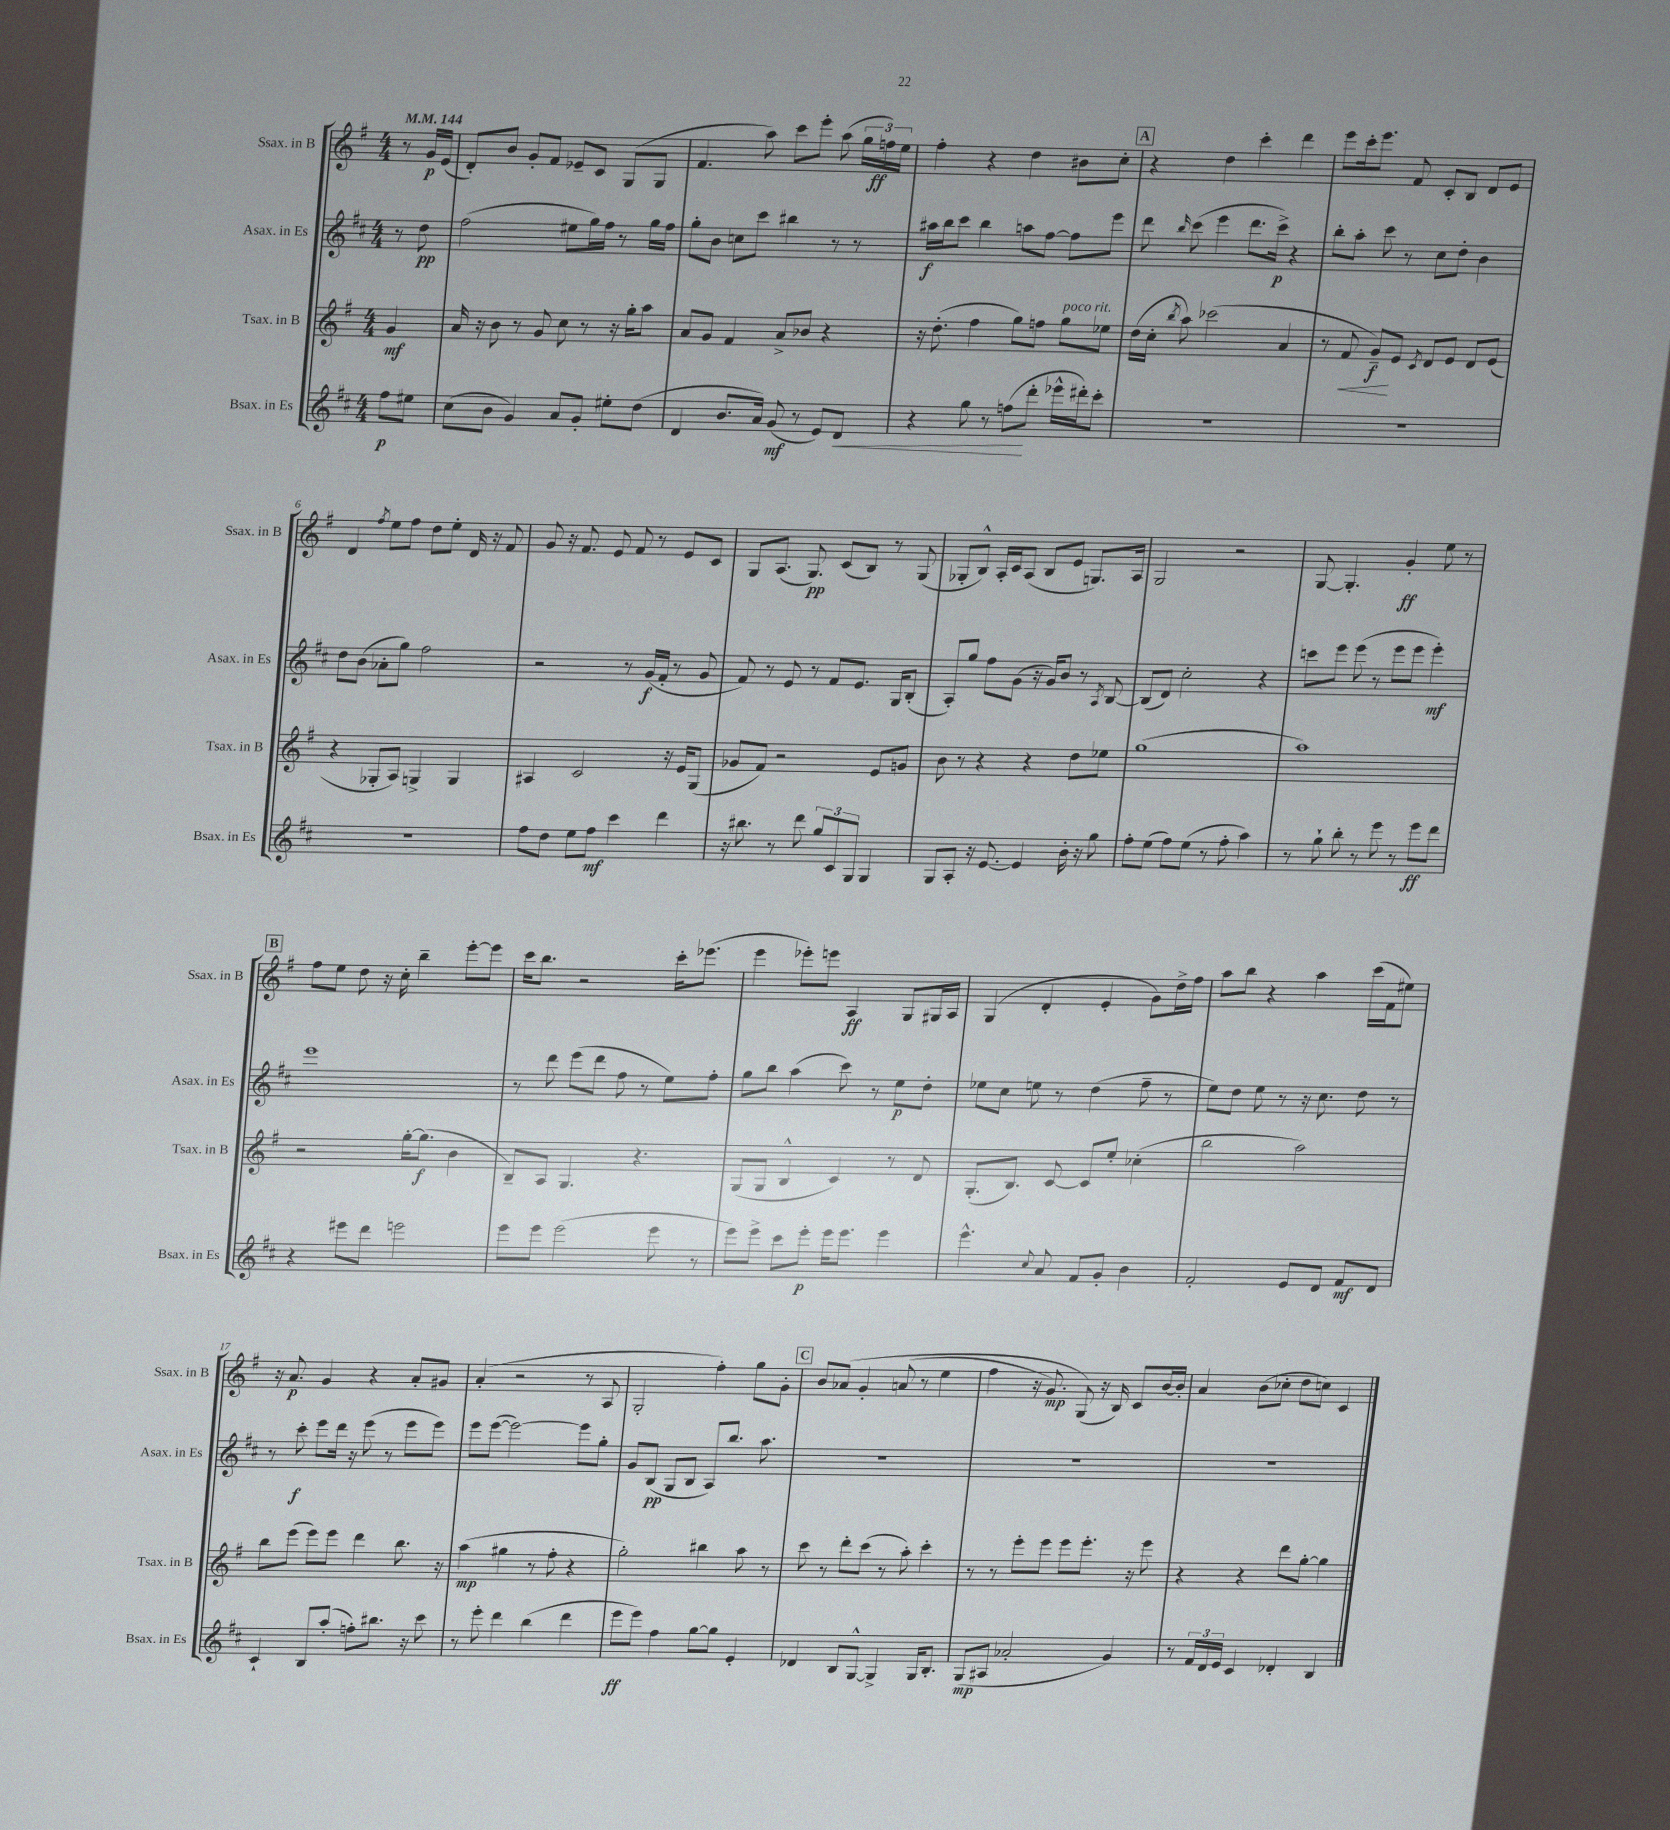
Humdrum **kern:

**kern	**dynam	**kern	**dynam	**kern	**dynam	**kern	**dynam
*part4	*part4	*part3	*part3	*part2	*part2	*part1	*part1
*staff4	*staff4	*staff3	*staff3	*staff2	*staff2	*staff1	*staff1
*I"Bsax. in Es	*	*I"Tsax. in B	*	*I"Asax. in Es	*	*I"Ssax. in B	*
*I'Bsax. in Es	*	*I'Tsax. in B	*	*I'Asax. in Es	*	*I'Ssax. in B	*
*clefG2	*	*clefG2	*	*clefG2	*	*clefG2	*
*k[f#c#]	*	*k[f#]	*	*k[f#c#]	*	*k[f#]	*
*M4/4	*	*M4/4	*	*M4/4	*	*M4/4	*
*MM144	*	*MM144	*	*MM144	*	*MM144	*
=	=	=	=	=	=	=	=
8ff#\L	p	4g/	mf	8r	.	8r	.
8ee#X\J	.	.	.	8dd\	pp	16g/LL	p
.	.	.	.	.	.	(16e/JJ	.
=1	=1	=1	=1	=1	=1	=1	=1
(8cc#\L	.	16a/	.	(2ff#\	.	8d'/L)	.
.	.	16r	.	.	.	.	.
8b\J	.	8b\	.	.	.	8b/J	.
4g/)	.	8r	.	.	.	8g'/L	.
.	.	8g/	.	.	.	8f#/J	.
8a/L	.	8cc\	.	8ee#X\L	.	8e-X~/L	.
8g'/J	.	8r	.	16gg\L)	.	8c/J	.
.	.	.	.	16ff#\JJ	.	.	.
8ee#X'\L	.	16r	.	8r	.	(8G/L	.
.	.	16gg'\KL	.	.	.	.	.
(8dd\J	.	8aa\J	.	16gg\LL	.	8G/J	.
.	.	.	.	16ff#\JJ	.	.	.
=2	=2	=2	=2	=2	=2	=2	=2
4d/	.	8a/L	.	8gg'\L	.	4.f#/	.
.	.	8g/J	.	8b\J	.	.	.
8.b/L	.	4f#/	.	8ccn\L	.	.	.
.	.	.	.	8ccc#\J	.	8aa\)	.
16a/Jk)	.	.	.	.	.	.	.
(8g/	mf	8a^/L	.	4bb#X\	.	8ccc\L	.
8r	.	8b-X/J	.	.	.	8eee'\J	.
8e/L)	.	4r	.	8r	.	(8aa\	.
!	!LO:HP:b	!	!	!	!	!	!
8d/J	<	.	.	8r	.	24gg\LL	.
.	.	.	.	.	.	24ffn\)	ff
.	.	.	.	.	.	24ee\JJ	.
=3	=3	=3	=3	=3	=3	=3	=3
4r	.	16r	.	16aa#X\LL	f	4ff#'\	.
.	.	(8.dd'\	.	16bb\J	.	.	.
.	.	.	.	8ccc#\J	.	.	.
8gg\	.	4ff#\	.	4bb\	.	4r	.
8r	.	.	.	.	.	.	.
(8ffn\L	.	8gg\L)	.	8aan\L	.	4dd\	.
8ddd'\J	[	8ffn\J	.	[8ff#\J	.	.	.
!	!	!LO:TX:a:i:t=poco rit.	!	!	!	!	!
16eee-X^^\LL	.	8gg\L	.	8ff#\L]	.	8b#X\L	.
16ddd#X'\J)	.	.	.	.	.	.	.
8ccc#'\J	.	8ee-X\J	.	8eee\J	.	8cc'\J	.
!!LO:REH:place=s1:t=A
=4	=4	=4	=4	=4	=4	=4	=4
1r	.	(16dd\LL	.	8ddd\	.	4r	.
.	.	16cc'\JJ	.	.	.	.	.
.	.	8qbb/	.	16qqbb/	.	.	.
.	.	8aa\)	.	(8ccc#\	.	.	.
.	.	(2ccc-X\	.	4eee\	.	4dd\	.
.	.	.	.	8.ddd\L	.	4ccc'\	.
.	.	.	.	16ccc#^\Jk)	p	.	.
.	.	4a/	.	4r	.	4ddd\	.
=5	=5	=5	=5	=5	=5	=5	=5
1r	.	8r	.	8bb'\L	.	8eee\L	.
!	!	!	!LO:HP:b	!	!	!	!
.	.	8f#/	<	8aa'\J	.	16ccc'\k	.
.	.	.	.	.	.	8.eee\J	.
.	.	8g~/L)	f	8ccc#\	.	.	.
.	.	8e/J	[	8r	.	8f#/	.
.	.	8qc/	.	.	.	.	.
.	.	8d/L	.	8cc#\L	.	8c'/L	.
.	.	8e/J	.	8dd'\J	.	8B/J	.
.	.	8d/L	.	4b\	.	8d/L	.
.	.	(8e/J	.	.	.	8e/J	.
!!LO:LB:g=z
=6	=6	=6	=6	=6	=6	=6	=6
1r	.	4r	.	8dd\L	.	4d/	.
.	.	.	.	(8b\J	.	.	.
.	.	.	.	.	.	8qff#/	.
.	.	8G-X'/L	.	8a-X'\L	.	8ee\L	.
.	.	8A/J)	.	8gg\J)	.	8ff#\J	.
.	.	4Gn^/	.	2ff#\	.	8dd\L	.
.	.	.	.	.	.	8ee'\J	.
.	.	4G/	.	.	.	16d/	.
.	.	.	.	.	.	16r	.
.	.	.	.	.	.	8f#/	.
=7	=7	=7	=7	=7	=7	=7	=7
8ff#\L	.	4A#X/	.	2r	.	8g/	.
8dd\J	.	.	.	.	.	16r	.
.	.	.	.	.	.	8.f#/	.
8ee\L	.	2c/	.	.	.	.	.
8ff#\J	mf	.	.	.	.	8e/	.
4ccc#\	.	.	.	8r	.	8f#/	.
.	.	.	.	(16g/LL	f	8r	.
.	.	.	.	16f#'/JJ	.	.	.
4ddd\	.	16r	.	8r	.	8e/L	.
.	.	16e/KL	.	.	.	.	.
.	.	(8G/J	.	8g/	.	8c/J	.
=8	=8	=8	=8	=8	=8	=8	=8
16r	.	8g-X/L	.	8f#/)	.	8G/L	.
8.bb#X\	.	.	.	.	.	.	.
.	.	8f#/J)	.	8r	.	(8.A/J	.
8r	.	2r	.	8e/	.	.	.
.	.	.	.	.	.	8.G/)	pp
8ddd\	.	.	.	8r	.	.	.
12gg/L	.	.	.	8f#/L	.	(8c/L	.
12c#/	.	.	.	.	.	.	.
.	.	.	.	8.e/J	.	8B/J)	.
12G/J	.	.	.	.	.	.	.
4G/	.	8e/L	.	.	.	8r	.
.	.	.	.	16G/KL	.	.	.
.	.	8gn/J	.	(8B'/J	.	(8G/	.
=9	=9	=9	=9	=9	=9	=9	=9
8G/L	.	8b\	.	8A'/L)	.	8G-X'/L	.
8A'/J	.	8r	.	8gg/J	.	8B^^/J)	.
16r	.	4r	.	8ff#\L	.	16A'/LL	.
[8.e/	.	.	.	.	.	16c/J	.
.	.	.	.	(8g\J	.	(8A/J	.
4e/]	.	4r	.	16r	.	8B/L	.
.	.	.	.	16g/KL)	.	.	.
.	.	.	.	8b/J	.	8e/J	.
16b'\	.	8dd\L	.	8r	.	8.Gn/L)	.
16r	.	.	.	.	.	.	.
.	.	.	.	8qA/	.	.	.
8gg\	.	8ee-X\J	.	[8B/	.	.	.
.	.	.	.	.	.	16A/Jk	.
=10	=10	=10	=10	=10	=10	=10	=10
8ff#'\L	.	(1gg	.	(8B/L]	.	2G/	.
(8ee\J	.	.	.	8d/J)	.	.	.
8ff#\L)	.	.	.	2cc#'\	.	.	.
(8ee\J	.	.	.	.	.	.	.
8r	.	.	.	.	.	2r	.
8ff#'\	.	.	.	.	.	.	.
4aa\)	.	.	.	4r	.	.	.
=11	=11	=11	=11	=11	=11	=11	=11
8r	.	1aa)	.	8cccn\L	.	[8G/	.
8gg`\	.	.	.	8eee\J	.	4.G'/]	.
8bb'\	.	.	.	(8eee\	.	.	.
8r	.	.	.	8r	.	.	.
8eee\	.	.	.	8eee\L	.	4g'/	ff
8r	.	.	.	8eee\J	.	.	.
8eee\L	ff	.	.	4eee'\)	mf	8ee\	.
8ddd\J	.	.	.	.	.	8r	.
!!LO:LB:g=z
!!LO:REH:place=s1:t=B
=12	=12	=12	=12	=12	=12	=12	=12
4r	.	2r	.	1eee	.	8ff#\L	.
.	.	.	.	.	.	8ee\J	.
8eee#X\L	.	.	.	.	.	8dd\	.
8ddd\J	.	.	.	.	.	16r	.
.	.	.	.	.	.	16cc'\	.
2eeen\	.	[16gg'\KL	.	.	.	4bb~\	.
.	.	(8.gg\J]	f	.	.	.	.
.	.	4b\	.	.	.	[8eee'\L	.
.	.	.	.	.	.	8eee\J]	.
=13	=13	=13	=13	=13	=13	=13	=13
8eee\L	.	8B~/L)	.	8r	.	16ccc\KL	.
.	.	.	.	.	.	8.bb\J	.
8eee\J	.	8A/J	.	8ddd\	.	.	.
(2eee\	.	4.G/	.	(8eee\L	.	2r	.
.	.	.	.	8ddd\J	.	.	.
.	.	.	.	8ff#\	.	.	.
.	.	4.r	.	8r	.	.	.
8eee\	.	.	.	8ee\L)	.	16ccc'\KL	.
.	.	.	.	.	.	(8.eee-X\J	.
8r	.	.	.	8ff#'\J	.	.	.
=14	=14	=14	=14	=14	=14	=14	=14
8eee\L)	.	(8G/L	.	8gg\L	.	4eee\	.
8eee^\J	.	8G/J	.	8bb\J	.	.	.
8ccc#\L	.	4B^^/	.	(4aa\	.	8eee-X'\L)	.
8eee'\J	p	.	.	.	.	8eeen\J	.
16eee\KL	.	4c/)	.	8ccc#\)	.	4A/	ff
8.eee\J	.	.	.	.	.	.	.
.	.	.	.	8r	.	.	.
4eee\	.	8r	.	8ee\L	p	8G/L	.
.	.	8d/	.	8dd'\J	.	16G#X/L	.
.	.	.	.	.	.	16A/JJ	.
=15	=15	=15	=15	=15	=15	=15	=15
4.eee^^\	.	(8.G'/L	.	8ee-X\L	.	(4G/	.
.	.	.	.	8cc#\J	.	.	.
.	.	8.B/J)	.	.	.	.	.
.	.	.	.	8een\	.	4d'/	.
8qqcc#/	.	.	.	.	.	.	.
8a/	.	[8c/	.	8r	.	.	.
8f#/L	.	8c/L]	.	(4dd\	.	4e'/	.
8g'/J	.	8ee'/J	.	.	.	.	.
4b\	.	(4cc-X'\	.	8ff#~\	.	8g\L)	.
.	.	.	.	8r	.	16dd^\L	.
.	.	.	.	.	.	16ff#\JJ	.
=16	=16	=16	=16	=16	=16	=16	=16
2f#'/	.	2bb\	.	8ee\L)	.	8aa\L	.
.	.	.	.	8dd\J	.	8bb\J	.
.	.	.	.	8ee\	.	4r	.
.	.	.	.	8r	.	.	.
8e/L	.	2aa\)	.	16r	.	4aa\	.
.	.	.	.	8.cc#\	.	.	.
8d/J	.	.	.	.	.	.	.
8f#/L	mf	.	.	8dd\	.	(16ccc\LL	.
.	.	.	.	.	.	16f#\J	.
8d/J	.	.	.	8r	.	8ee#X\J)	.
!!LO:LB:g=z
=17	=17	=17	=17	=17	=17	=17	=17
4c#`/	.	8bb\L	.	8r	.	16r	.
.	.	.	.	.	.	8.a/	p
.	.	(8eee\J	.	8ccc#'\	f	.	.
8B/L	.	8eee\L)	.	8eee\L	.	4g/	.
(8aa'/J	.	8eee\J	.	16ddd\Jk	.	.	.
.	.	.	.	16r	.	.	.
8ffn'\L)	.	4ddd\	.	(8eee\	.	4r	.
8.bb#X\J	.	.	.	8r	.	.	.
.	.	8.bb\	.	8eee\L	.	8a'/L	.
16r	.	.	.	.	.	.	.
8ccc#\	.	.	.	8eee\J)	.	8g#X/J	.
.	.	16r	.	.	.	.	.
=18	=18	=18	=18	=18	=18	=18	=18
8r	.	(4aa\	mp	8eee\L	.	(4a'/	.
8eee'\	.	.	.	([8eee\J	.	.	.
4ddd\	.	4gg#X\	.	2eee\_)	.	2r	.
(4bb\	.	8r	.	.	.	.	.
.	.	8ff#'\	.	.	.	.	.
4ddd\	.	4r	.	8eee\L]	.	8r	.
.	.	.	.	8gg'\J	.	8A/	.
=19	=19	=19	=19	=19	=19	=19	=19
8eee\L	ff	2gg'\)	.	8g/L	.	2G'/	.
8eee\J)	.	.	.	(8B/J	pp	.	.
4ff#\	.	.	.	8G/L	.	.	.
.	.	.	.	8B/J	.	.	.
[8gg\L	.	4bb#X\	.	8A/L)	.	4ff#'\)	.
8gg\J]	.	.	.	8.bb/J	.	.	.
4e'/	.	8aa\	.	.	.	8gg\L	.
.	.	.	.	8.aa\	.	.	.
.	.	8r	.	.	.	8g'\J	.
!!LO:REH:place=s1:t=C
=20	=20	=20	=20	=20	=20	=20	=20
4d-X/	.	8ccc\	.	1r	.	8b/L	.
.	.	8r	.	.	.	(8a-X/J	.
8B/L	.	8ddd'\L	.	.	.	4g'/	.
[8G^^/J	.	(8ccc\J	.	.	.	.	.
4G^/]	.	8r	.	.	.	(8an/	.
.	.	8aa'\)	.	.	.	8r	.
16G/KL	.	4ccc'\	.	.	.	4ee\	.
8.B'/J	.	.	.	.	.	.	.
=21	=21	=21	=21	=21	=21	=21	=21
(8G/L	mp	8r	.	1r	.	4ff#\	.
8A#X/J	.	8r	.	.	.	.	.
2a-X'/	.	8eee'\L	.	.	.	16r	.
.	.	.	.	.	.	8.g/)	mp
.	.	8eee\J	.	.	.	.	.
.	.	8eee\L	.	.	.	(8G/)	.
.	.	8.eee'\J	.	.	.	16r	.
.	.	.	.	.	.	16B/)	.
4g/)	.	.	.	.	.	8c/L	.
.	.	16r	.	.	.	.	.
.	.	8eee\	.	.	.	[16b/L	.
.	.	.	.	.	.	16b'/JJ]	.
=22	=22	=22	=22	=22	=22	=22	=22
8r	.	4r	.	1r	.	4a/	.
24f#/LL	.	.	.	.	.	.	.
24d/	.	.	.	.	.	.	.
24e/JJ	.	.	.	.	.	.	.
4c#/	.	4r	.	.	.	(8b\L	.
.	.	.	.	.	.	8cc-X'\J	.
4d-X'/	.	8ddd\L	.	.	.	8dd\L	.
.	.	[8gg'\J	.	.	.	8ccn\J)	.
4B/	.	4gg\]	.	.	.	4c/	.
==	==	==	==	==	==	==	==
*-	*-	*-	*-	*-	*-	*-	*-
